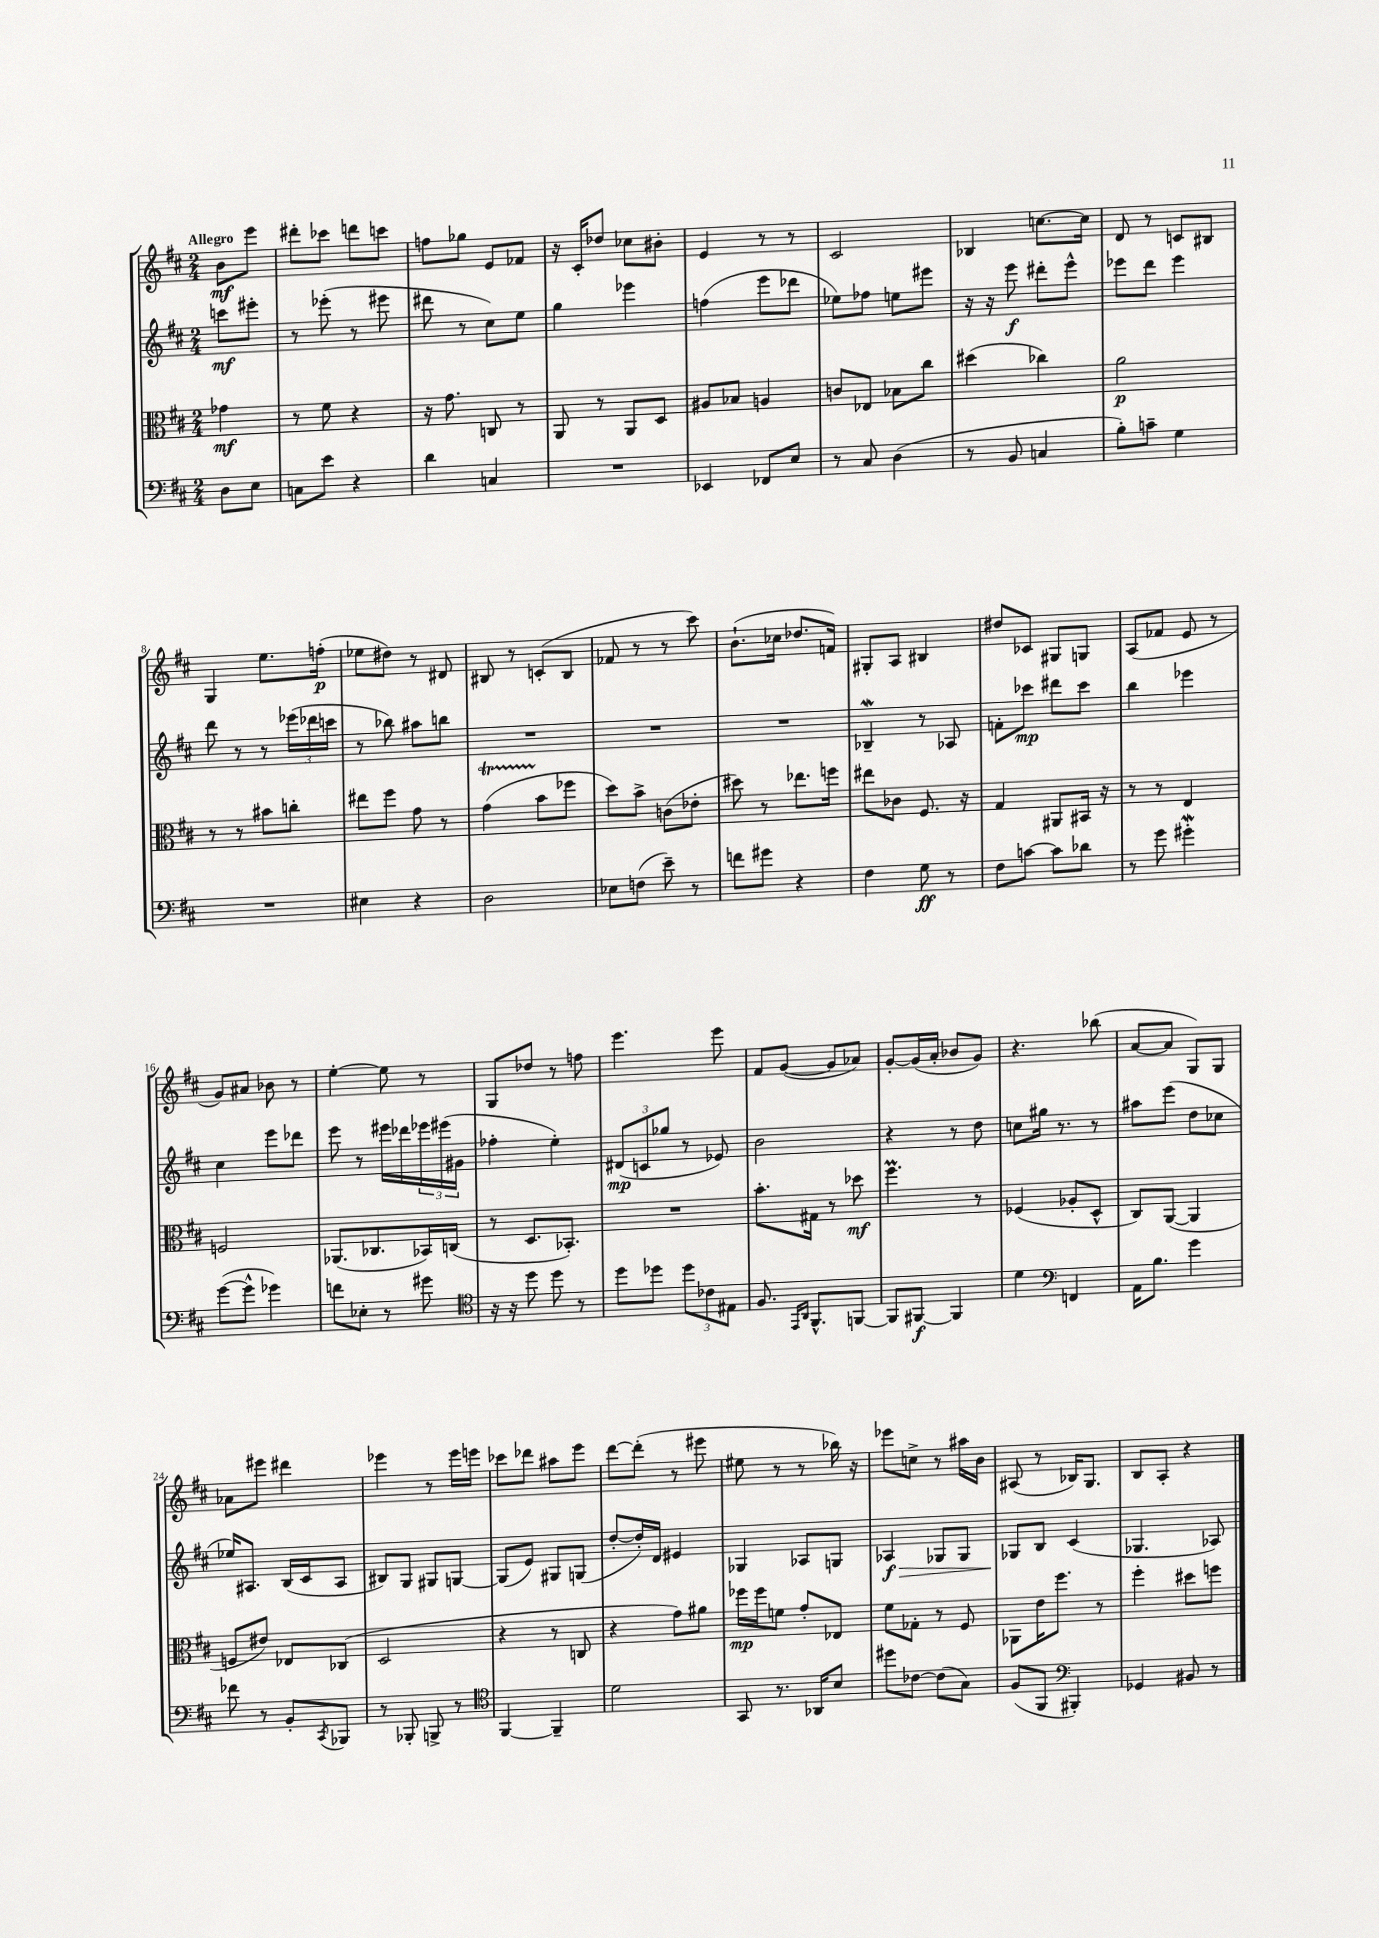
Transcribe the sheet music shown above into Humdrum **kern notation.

**kern	**dynam	**kern	**dynam	**kern	**dynam	**kern	**dynam
*part4	*part4	*part3	*part3	*part2	*part2	*part1	*part1
*staff4	*staff4	*staff3	*staff3	*staff2	*staff2	*staff1	*staff1
*clefF4	*	*clefC3	*	*clefG2	*	*clefG2	*
*k[f#c#]	*	*k[f#c#]	*	*k[f#c#]	*	*k[f#c#]	*
*M2/4	*	*M2/4	*	*M2/4	*	*M2/4	*
=	=	=	=	=	=	=	=
!	!	!	!	!	!	!LO:TX:a:B:t=Allegro	!
8D\L	.	4g-X\	mf	8cccn\L	mf	8b\L	mf
8E\J	.	.	.	8eee#X'\J	.	8eee\J	.
=1	=1	=1	=1	=1	=1	=1	=1
8Cn\L	.	8r	.	8r	.	8ddd#X'\L	.
8e\J	.	8f#\	.	(8eee-X'\	.	8ccc-X\J	.
4r	.	4r	.	8r	.	8dddn\L	.
.	.	.	.	8eee#X\	.	8cccn\J	.
=2	=2	=2	=2	=2	=2	=2	=2
4d\	.	16r	.	8ddd#X\	.	8ffn\L	.
.	.	8.g\	.	.	.	.	.
.	.	.	.	8r	.	8gg-X\J	.
4Cn/	.	8Cn/	.	8cc#\L)	.	8e/L	.
.	.	8r	.	8ee\J	.	8f-X/J	.
=3	=3	=3	=3	=3	=3	=3	=3
2r	.	8AA/	.	4gg\	.	16r	.
.	.	.	.	.	.	16c#'/KL	.
.	.	8r	.	.	.	8dd-X/J	.
.	.	8AA/L	.	4eee-X\	.	8cc-X\L	.
.	.	8D/J	.	.	.	8b#X'\J	.
=4	=4	=4	=4	=4	=4	=4	=4
4EE-X/	.	8A#X/L	.	(4ffn\	.	4e/	.
.	.	8B-X/J	.	.	.	.	.
8FF-X/L	.	4An/	.	8eee\L	.	8r	.
8E/J	.	.	.	8ddd-X\J	.	8r	.
=5	=5	=5	=5	=5	=5	=5	=5
8r	.	8cn/L	.	8ee-X\L)	.	2c#/	.
8C#/	.	8E-X/J	.	8ff-X\J	.	.	.
(4D\	.	8B-X\L	.	8een\L	.	.	.
.	.	8cc#\J	.	8eee#X\J	.	.	.
=6	=6	=6	=6	=6	=6	=6	=6
8r	.	(4dd#X\	.	16r	.	4B-X/	.
.	.	.	.	16r	.	.	.
8BB/	.	.	.	8eee\	f	.	.
4Cn/	.	4cc-X\)	.	8ddd#X'\L	.	[8.ccn\L	.
.	.	.	.	8eee^^\J	.	.	.
.	.	.	.	.	.	16cc\Jk]	.
=7	=7	=7	=7	=7	=7	=7	=7
8B'\L)	.	2a\	p	8eee-X\L	.	8d/	.
8cn~\J	.	.	.	8ddd\J	.	8r	.
4G\	.	.	.	4eee-\	.	8cn/L	.
.	.	.	.	.	.	8B#X/J	.
!!LO:LB:g=z
=8	=8	=8	=8	=8	=8	=8	=8
2r	.	8r	.	8ddd\	.	4G/	.
.	.	8r	.	8r	.	.	.
.	.	8b#X\L	.	8r	.	8.ee\L	.
.	.	8ccn'\J	.	(24eee-X\LL	.	.	.
.	.	.	.	24ddd-X\	.	.	.
.	.	.	.	.	.	(16ffn'\Jk	p
.	.	.	.	24cccn\JJ	.	.	.
=9	=9	=9	=9	=9	=9	=9	=9
4E#X\	.	8ee#X\L	.	8r	.	8ee-X\L	.
.	.	8ff#\J	.	8bb-X\)	.	8dd#X\J)	.
4r	.	8g\	.	8aa#X\L	.	8r	.
.	.	8r	.	8bbn\J	.	8d#X/	.
=10	=10	=10	=10	=10	=10	=10	=10
2D\	.	(4gT\	.	2r	.	8B#X/	.
.	.	.	.	.	.	8r	.
.	.	8b\L	.	.	.	(8cn'/L	.
.	.	8ff-X\J	.	.	.	8B#/J	.
=11	=11	=11	=11	=11	=11	=11	=11
8E-X\L	.	8dd\L)	.	2r	.	8f-X/	.
(8Fn\J	.	8b^\J	.	.	.	8r	.
8e~\)	.	(8cn\L	.	.	.	8r	.
8r	.	8e-X'\J	.	.	.	8ccc#\)	.
=12	=12	=12	=12	=12	=12	=12	=12
8fn\L	.	8dd#X\)	.	2r	.	(8.b`\L	.
8g#X\J	.	8r	.	.	.	.	.
.	.	.	.	.	.	16cc-X\Jk	.
4r	.	8.ee-X\L	.	.	.	8.dd-X/L	.
.	.	16ffn\Jk	.	.	.	16fn/Jk)	.
=13	=13	=13	=13	=13	=13	=13	=13
4F#\	.	8ee#X\L	.	4B-Xw~/	.	8G#X'/L	.
.	.	8c-X\J	.	.	.	8A/J	.
8G\	ff	8.F#/	.	8r	.	4B#X/	.
8r	.	.	.	8A-X/	.	.	.
.	.	16r	.	.	.	.	.
=14	=14	=14	=14	=14	=14	=14	=14
8F#\L	.	4G/	.	8fn'\L	.	8dd#X/L	.
[8cn\J	.	.	.	8ccc-X\J	mp	8c-X/J	.
8c\L]	.	8AA#X/L	.	8ddd#X\L	.	8G#X/L	.
8d-X\J	.	16BB#X/Jk	.	8ccc-\J	.	8Gn/J	.
.	.	16r	.	.	.	.	.
=15	=15	=15	=15	=15	=15	=15	=15
8r	.	8r	.	4bb\	.	(8A/L	.
8g\	.	8r	.	.	.	8f-X/J	.
4g#XW'\	.	4E/	.	4eee-X\	.	8e/	.
.	.	.	.	.	.	8r	.
!!LO:LB:g=z
=16	=16	=16	=16	=16	=16	=16	=16
([8g\L	.	2Fn/	.	4cc#\	.	8g/L)	.
8g^^\J]	.	.	.	.	.	8a#X/J	.
4g-X\)	.	.	.	8eee\L	.	8b-X\	.
.	.	.	.	8ddd-X\J	.	8r	.
=17	=17	=17	=17	=17	=17	=17	=17
8fn\L	.	(8.AA-X/L	.	8eee\	.	[4ee'\	.
8E-X'\J	.	.	.	8r	.	.	.
.	.	8.C-X/	.	.	.	.	.
8r	.	.	.	16eee#X\LL	.	8ee\]	.
.	.	.	.	16ddd-X\	.	.	.
8g#X\	.	16BB-X/L)	.	24eee-X\	.	8r	.
.	.	.	.	(24eee#X\	.	.	.
.	.	(16Cn/JJ	.	.	.	.	.
.	.	.	.	24g#X\JJ	.	.	.
=18	=18	=18	=18	=18	=18	=18	=18
*clefC4	*	*	*	*	*	*	*
16r	.	8r	.	4ff-X'\	.	8G/L	.
16r	.	.	.	.	.	.	.
8dd\	.	8.D/L	.	.	.	8dd-X/J	.
8dd\	.	.	.	4ee'\)	.	8r	.
.	.	8.BB-X'/J)	.	.	.	.	.
8r	.	.	.	.	.	8ffn\	.
=19	=19	=19	=19	=19	=19	=19	=19
8dd\L	.	2r	.	(12d#X/L	mp	4.eee\	.
.	.	.	.	12cn/	.	.	.
8dd-X\J	.	.	.	.	.	.	.
.	.	.	.	12gg-X/J	.	.	.
12dd-\L	.	.	.	8r	.	.	.
12c-X\	.	.	.	.	.	.	.
.	.	.	.	8e-X/)	.	8eee\	.
12E#X\J	.	.	.	.	.	.	.
=20	=20	=20	=20	=20	=20	=20	=20
8.F#/	.	8.b'\L	.	2b\	.	8f#/L	.
.	.	.	.	.	.	([8g/J	.
16qqEE/LL	.	.	.	.	.	.	.
16qqAA/JJ	.	.	.	.	.	.	.
8.FF#^^/L	.	16G#X\Jk	.	.	.	.	.
.	.	8r	.	.	.	8g/L]	.
[8FFn/J	.	8dd-X\	mf	.	.	8a-X/J)	.
=21	=21	=21	=21	=21	=21	=21	=21
8FF/L]	.	4.ff#m\	.	4r	.	[8g'/L	.
[8FF#X/J	f	.	.	.	.	(16g/L]	.
.	.	.	.	.	.	16a'/JJ	.
4FF#/]	.	.	.	8r	.	8b-X/L	.
.	.	8r	.	8dd\	.	8g/J)	.
=22	=22	=22	=22	=22	=22	=22	=22
4d\	.	(4F-X/	.	8ccn\L	.	4.r	.
.	.	.	.	16gg#X\Jk	.	.	.
.	.	.	.	8.r	.	.	.
*clefF4	*	*	*	*	*	*	*
4FFn/	.	8A-X'/L	.	.	.	.	.
.	.	8D^^/J	.	8r	.	(8bb-X\	.
=23	=23	=23	=23	=23	=23	=23	=23
16AA\KL	.	8C#/L)	.	8aa#X\L	.	[8a/L	.
8.B\J	.	.	.	.	.	.	.
.	.	([8AA/J	.	(8eee\J	.	8a/J]	.
4g\	.	4AA/]	.	8dd\L	.	8G/L)	.
.	.	.	.	8cc-X\J	.	8G/J	.
!!LO:LB:g=z
=24	=24	=24	=24	=24	=24	=24	=24
8f-X\	.	8Fn/L	.	16ee-X/KL)	.	8a-X\L	.
.	.	.	.	8.A#X/J	.	.	.
8r	.	8e#X/J)	.	.	.	8eee#X\J	.
8BB'/L	.	8E-X/L	.	(16B/LL	.	4ddd#X\	.
.	.	.	.	16c#/J	.	.	.
8qCC#/	.	.	.	.	.	.	.
8BBB-X/J	.	(8C-X/J	.	8A#/J	.	.	.
=25	=25	=25	=25	=25	=25	=25	=25
8r	.	2D/	.	8B#X/L)	.	4eee-X\	.
8BBB-X'/	.	.	.	8G/J	.	.	.
8BBBn^/	.	.	.	8G#X/L	.	8r	.
8r	.	.	.	[8Gn/J	.	16eee-\LL	.
.	.	.	.	.	.	16eeen\JJ	.
=26	=26	=26	=26	=26	=26	=26	=26
*clefC4	*	*	*	*	*	*	*
[4FF#/	.	4r	.	(8G/L]	.	8ccc-X\L	.
.	.	.	.	8e/J)	.	8ddd-X\J	.
4FF#~/]	.	8r	.	8G#X/L	.	8aa#X\L	.
.	.	8Cn/	.	(8Gn/J	.	8eee\J	.
=27	=27	=27	=27	=27	=27	=27	=27
2d\	.	4r	.	[8dd'/L	.	[8ddd\L	.
.	.	.	.	16dd'/L])	.	(8ddd'\J]	.
.	.	.	.	16d/JJ	.	.	.
.	.	8g\L)	.	4e#X/	.	8r	.
.	.	8a#X\J	.	.	.	8eee#X\	.
=28	=28	=28	=28	=28	=28	=28	=28
8GG/	.	16ff-X\LL	mp	4G-X/	.	8ee#X\	.
.	.	16ff-\J	.	.	.	.	.
8.r	.	8fn\J	.	.	.	8r	.
.	.	8g'/L	.	8A-X/L	.	8r	.
16AA-X/KL	.	.	.	.	.	.	.
8B/J	.	8E-X/J	.	8Gn/J	.	16bb-X\)	.
.	.	.	.	.	.	16r	.
=29	=29	=29	=29	=29	=29	=29	=29
!	!	!	!	!	!LO:HP:b	!	!
8dd#X\L	.	8f#\L	.	4A-X/	> f	8eee-X\L	.
[8c-X\J	.	8G-X'\J	.	.	.	8ccn^\J	.
(8c-\L]	.	8r	.	8G-X/L	.	8r	.
8G\J)	.	8F#/	.	8G-/J	.	16aa#X\LL	.
.	.	.	.	.	.	16b\JJ	.
=30	=30	=30	=30	=30	=30	=30	=30
(8F#/L	.	8AA-X\L	.	8G-X/L	.	(8A#X/	.
8FF#/J	.	16e\K	.	8B/J	]	8r	.
.	.	8.ff#\J	.	.	.	.	.
*clefF4	*	*	*	*	*	*	*
4BBB#X'/)	.	.	.	(4c#/	.	16B-X/KL)	.
.	.	.	.	.	.	8.G/J	.
.	.	8r	.	.	.	.	.
=31	=31	=31	=31	=31	=31	=31	=31
4GG-X/	.	4ff#'\	.	4.G-X/	.	8B/L	.
.	.	.	.	.	.	8A'/J	.
8BB#X/	.	8dd#X\L	.	.	.	4r	.
8r	.	8ffn\J	.	8A-X/)	.	.	.
==	==	==	==	==	==	==	==
*-	*-	*-	*-	*-	*-	*-	*-
